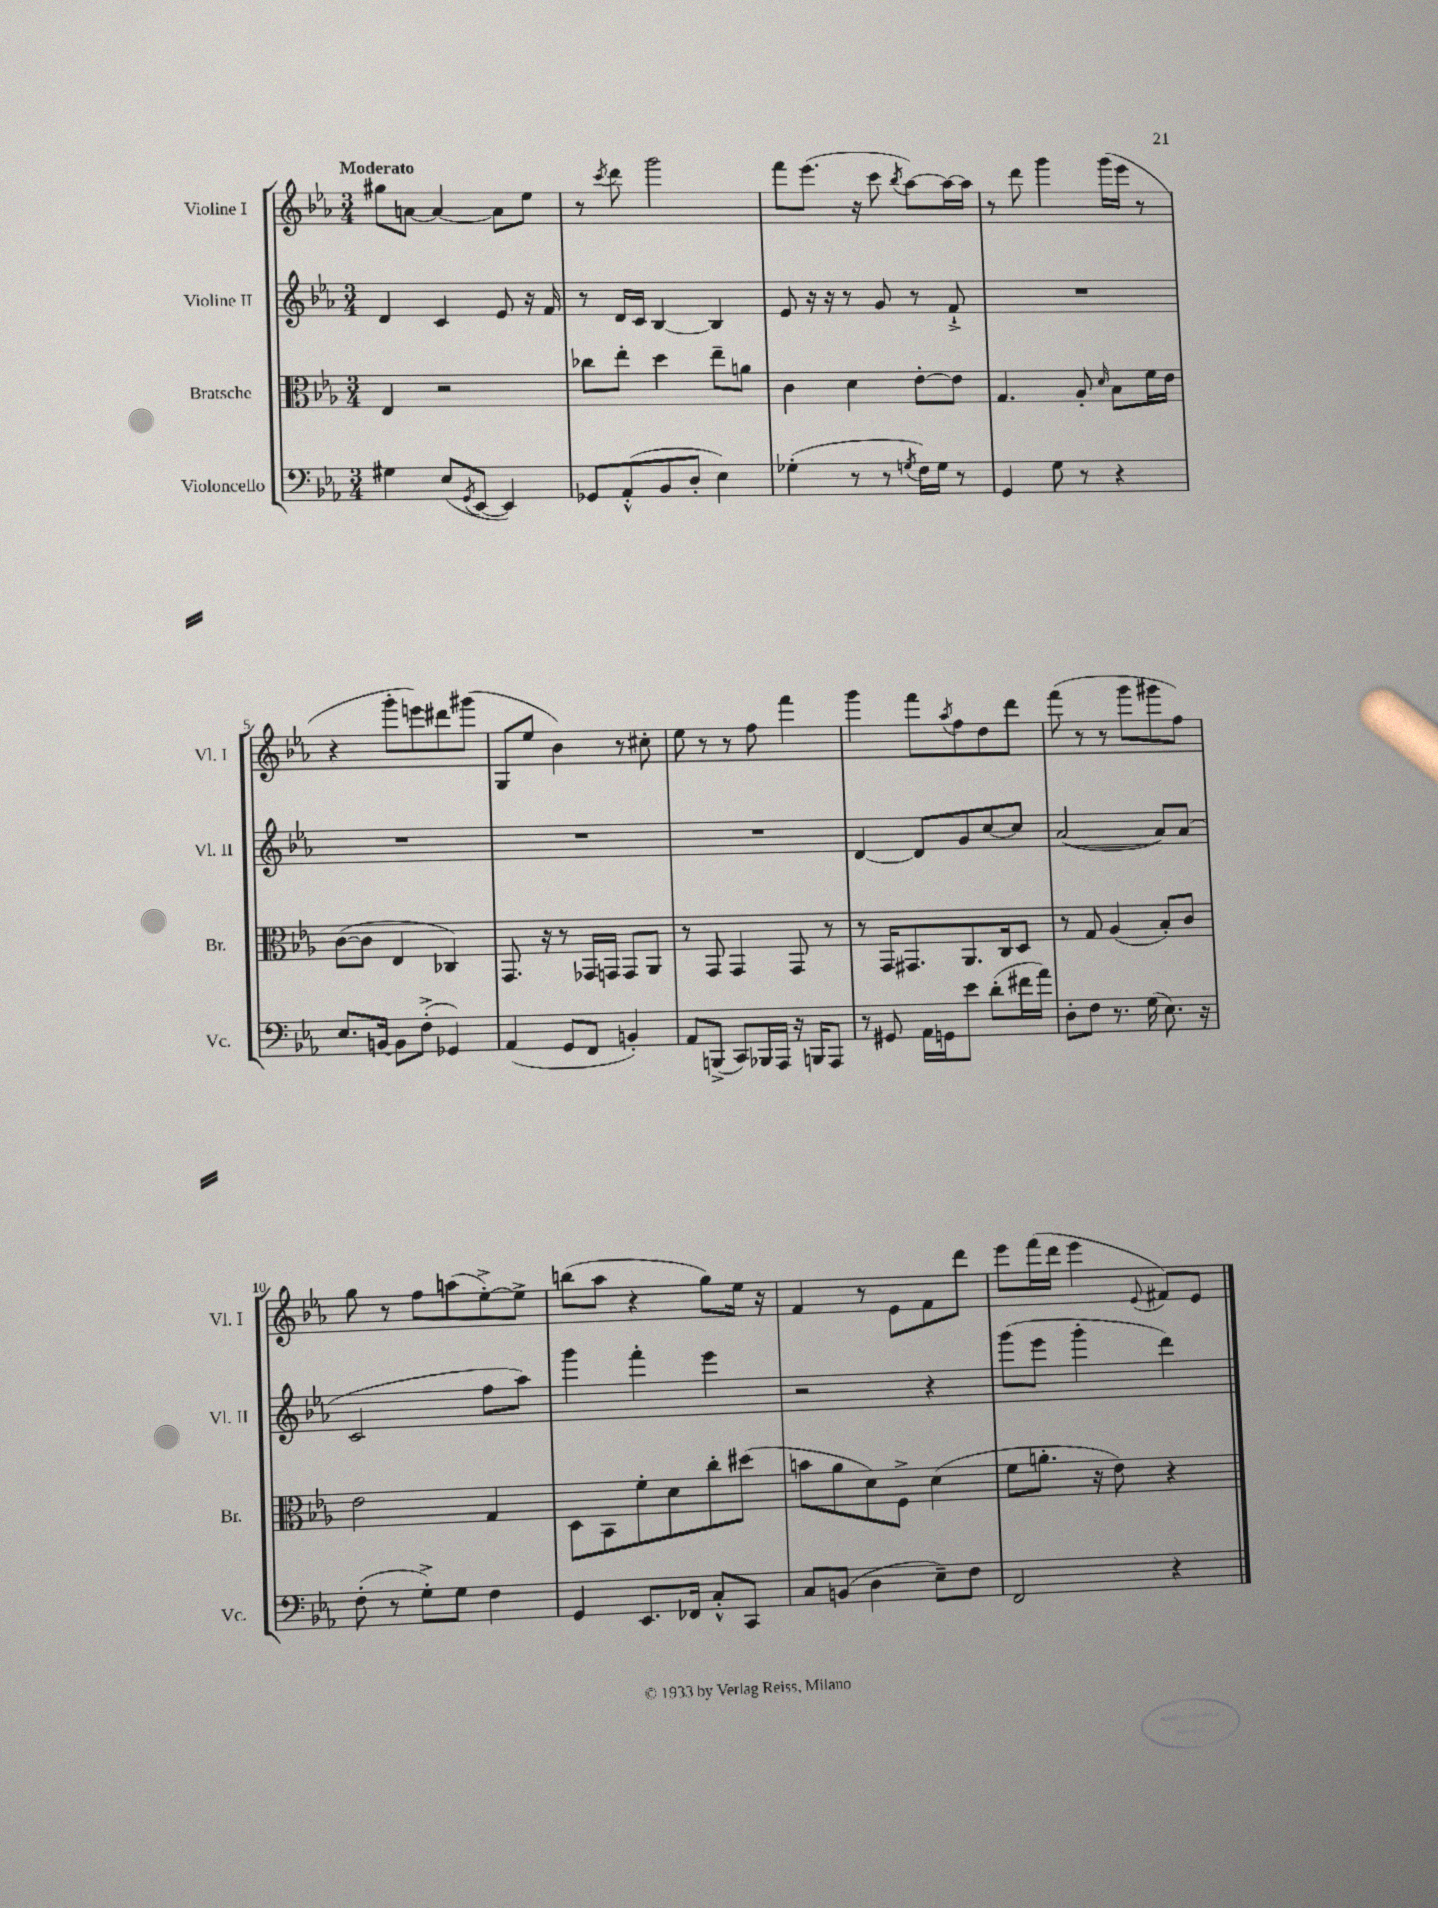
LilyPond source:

<<
\new StaffGroup <<
\new Staff = "s0" \with { instrumentName = "Violine I" shortInstrumentName = "Vl. I" } {
    \clef treble \key ees \major \numericTimeSignature \time 3/4 \tempo "Moderato"
    gis''8 a'8~ a'4~ a'8 ees''8 |
    r8 \acciaccatura { c'''8 } d'''8 g'''2 |
    f'''8 ees'''8.( r16 c'''8 \acciaccatura { bes''8 } aes''8~) aes''16~ aes''16 |
    r8 d'''8 g'''4 g'''16( ees'''16 r8 |
    r4 g'''8-. e'''8) dis'''8 gis'''8( |
    g8 ees''8 bes'4) r8 cis''8-. |
    ees''8 r8 r8 f''8 f'''4 |
    g'''4 f'''8 \acciaccatura { aes''8 } f''8 d''8 d'''8 |
    f'''8( r8 r8 g'''8 gis'''8 f''8) |
    g''8 r8 f''8 a''8( ees''8~-.->) ees''8-> |
    b''8( aes''8 r4 g''8) ees''16 r16 |
    f'4 r8 ees'8 f'8 d'''8 |
    ees'''8 f'''16( d'''16 ees'''4 \appoggiatura { ees'8 } fis'8) ees'8 \bar "|." |
}
\new Staff = "s1" \with { instrumentName = "Violine II" shortInstrumentName = "Vl. II" } {
    \clef treble \key ees \major \numericTimeSignature \time 3/4
    d'4 c'4 ees'8 r16 f'16 |
    r8 d'16 c'16 bes4~ bes4 |
    ees'8 r16 r16 r8 g'8 r8 f'8-!-> |
    R2. |
    R2. |
    R2. |
    R2. |
    d'4~ d'8 g'8 c''8~ c''8 |
    aes'2~( aes'8) aes'8( |
    c'2 f''8 aes''8) |
    g'''4 f'''4-. ees'''4 |
    r2 r4 |
    g'''8( ees'''8 g'''4-. d'''4) \bar "|." |
}
\new Staff = "s2" \with { instrumentName = "Bratsche" shortInstrumentName = "Br." } {
    \clef alto \key ees \major \numericTimeSignature \time 3/4
    ees4 r2 |
    ces''8 ees''8-. d''4 ees''8-- a'8 |
    c'4 d'4 ees'8~-. ees'8 |
    g4. aes8-. \grace { d'16 } bes8 f'16 ees'16 |
    c'8~( c'8 ees4 ces4) |
    g,8. r16 r8 ges,16 g,16 g,8 aes,8 |
    r8 g,8 g,4 g,8 r8 |
    r8 g,16 gis,8. aes,8. c16 d8 |
    r8 g8 aes4( bes8-.) c'8 |
    ees'2 g4 |
    d8 bes,8 f'8-. d'8 c''8-. dis''8( |
    b'8 aes'8 d'8) f8-> d'4( |
    f'8 a'8.-. r16 ees'8) r4 \bar "|." |
}
\new Staff = "s3" \with { instrumentName = "Violoncello" shortInstrumentName = "Vc." } {
    \clef bass \key ees \major \numericTimeSignature \time 3/4
    gis4 ees8( \acciaccatura { g,8 } ees,8~ ees,4) |
    ges,8 aes,8-.-^( bes,8 d8-. ees4) |
    ges4-.( r8 r8 \acciaccatura { g8 } f16) g16 r8 |
    g,4 g8 r8 r4 |
    ees8. b,16~ b,8 f8-.->( ges,4) |
    aes,4( g,8 f,8 b,4-.) |
    aes,8 b,,8->( c,8) bes,,16 aes,,16 r16 b,,16 aes,,8 |
    r8 gis,8 aes,16 g,16 ees'8 d'8-.( fis'16 aes'16) |
    d8-. f8 r8. g16( ees8.) r16 |
    f8-.( r8 g8-.->) g8 f4 |
    g,4 ees,8. fes,16 c8-.-^ c,8 |
    c8 b,8( d4 ees8--) f8 |
    f,2 r4 \bar "|." |
}
>>
>>
